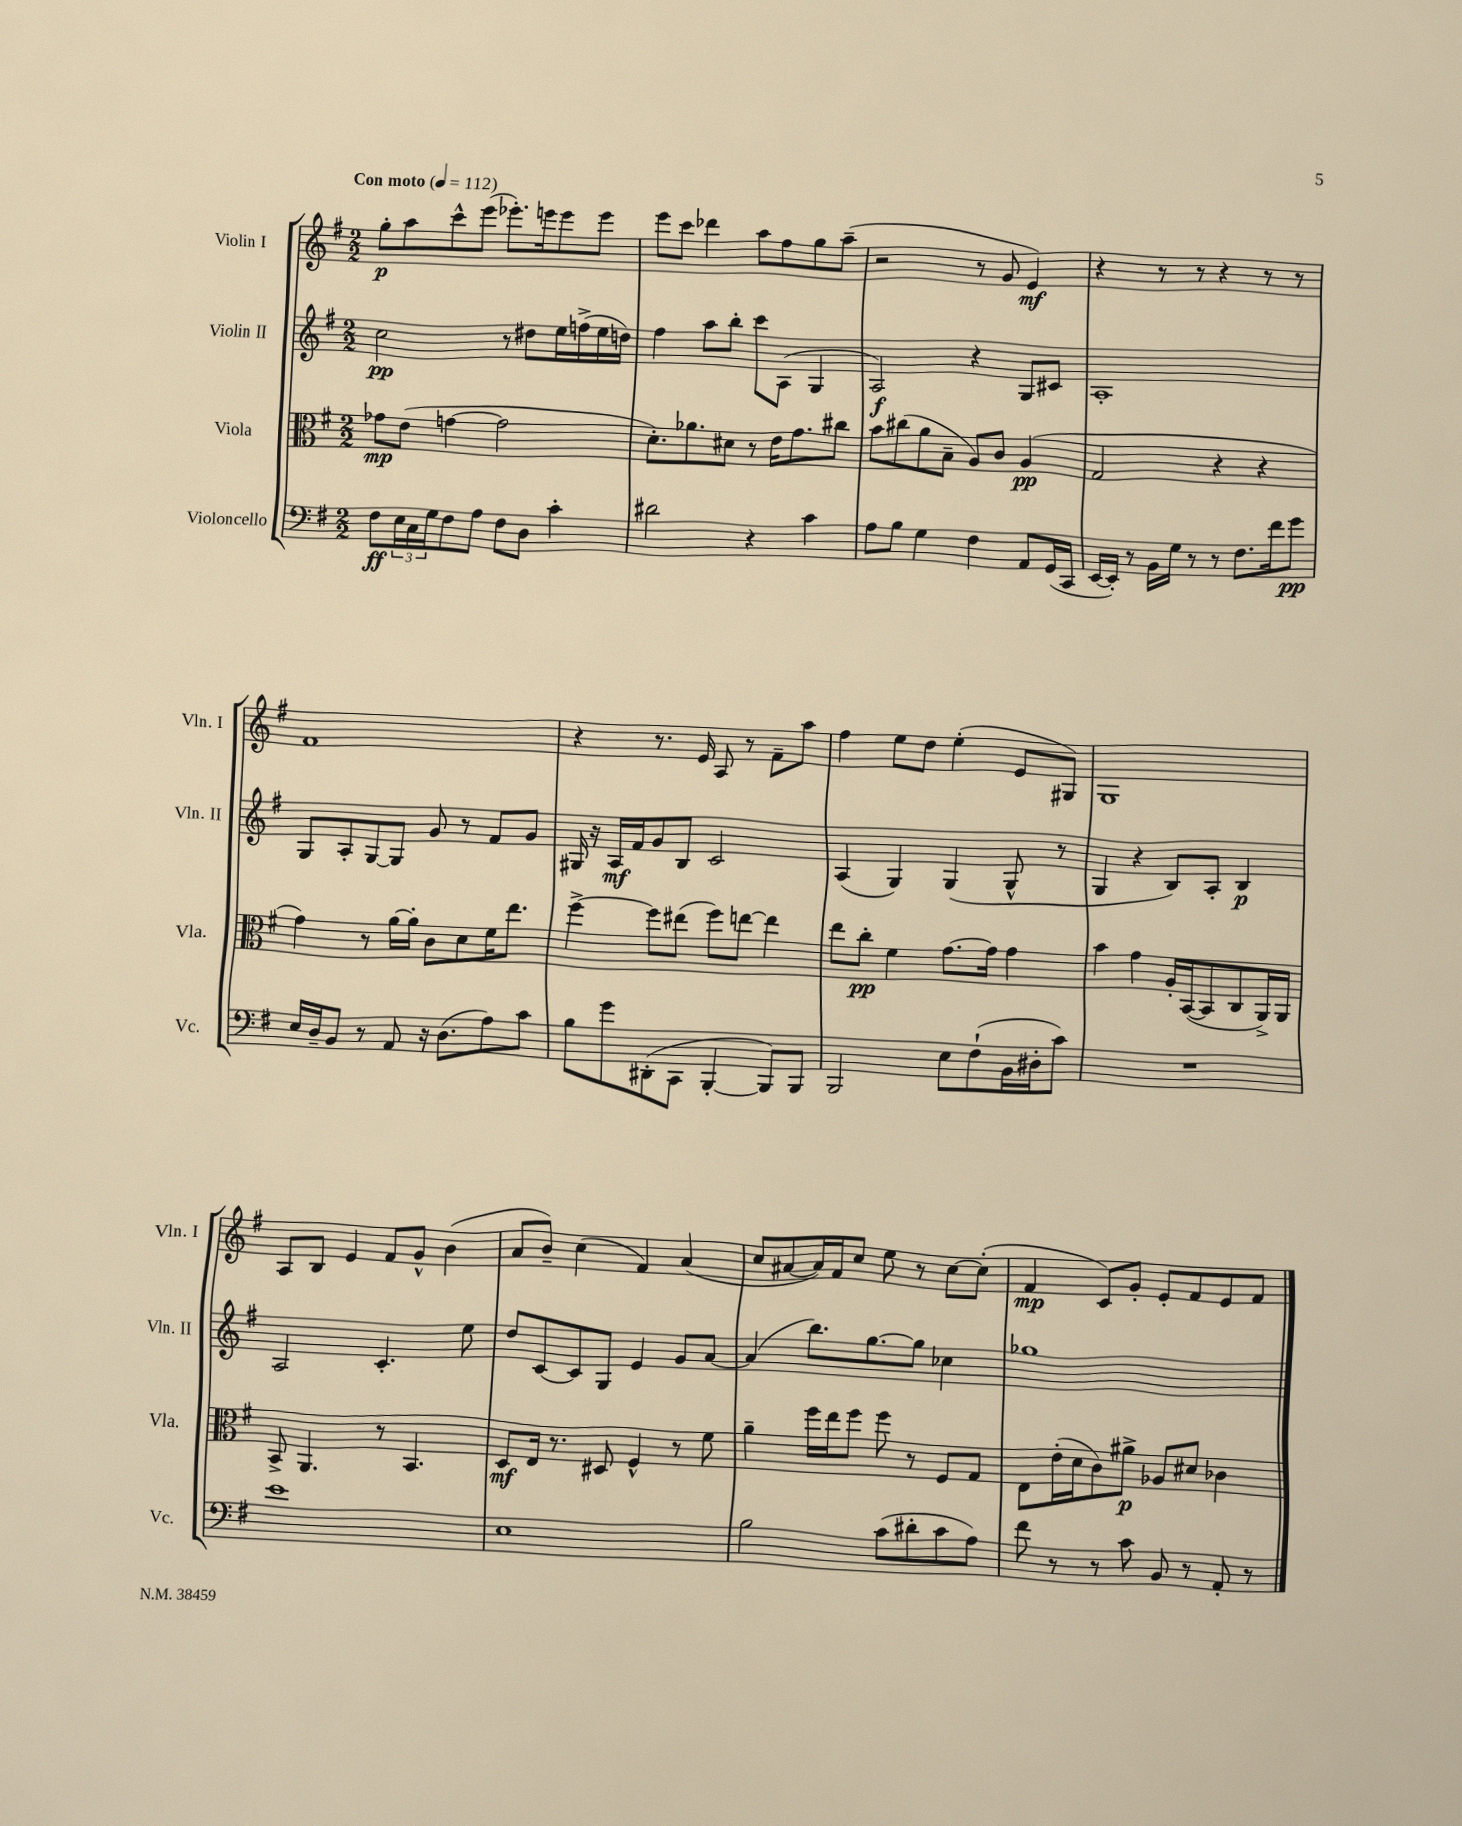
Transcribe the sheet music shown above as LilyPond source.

<<
\new StaffGroup <<
\new Staff = "s0" \with { instrumentName = "Violin I" shortInstrumentName = "Vln. I" } {
    \clef treble \key g \major \numericTimeSignature \time 2/2 \tempo "Con moto" 4 = 112
    g''8-.\p a''8 c'''8-^ e'''8( ees'''8.-.) e'''16 e'''8 e'''8 |
    e'''8 c'''8 des'''4 a''8 fis''8 g''8 a''8--( |
    r2 r8 g'8 e'4\mf) |
    r4 r8 r8 r4 r8 r8 |
    fis'1 |
    r4 r8. e'16 a8 r8 fis'8-- a''8 |
    fis''4 e''8 d''8 e''4-.( e'8 gis8) |
    g1 |
    a8 b8 e'4 fis'8 g'8-^ b'4( |
    a'8 b'8--) c''4( fis'4) a'4( |
    c''8 ais'8~ ais'16) fis'16 c''8 e''8 r8 c''8~ c''8-.( |
    fis'4\mp c'8) g'8-. e'8-. fis'8 e'8 fis'8 \bar "|." |
}
\new Staff = "s1" \with { instrumentName = "Violin II" shortInstrumentName = "Vln. II" } {
    \clef treble \key g \major \numericTimeSignature \time 2/2
    c''2\pp r8 dis''8 e''16 f''16->( e''16 d''16) |
    fis''4 a''8 b''8-. c'''8 a8( g4 |
    a2\f) r4 g8 cis'8 |
    a1-. |
    g8 a8-. g8~ g8 g'8 r8 fis'8 g'8 |
    gis16 r16 a16\mf fis'16 g'8 b8 c'2 |
    a4( g4) g4( g8-^ r8 |
    g4 r4 b8) a8-. b4\p |
    a2 c'4.-. e''8 |
    d''8 c'8~ c'8 g8 e'4 g'8 a'8~ |
    a'4( b''8.) g''8.~ g''8 ces''4 |
    ges''1 \bar "|." |
}
\new Staff = "s2" \with { instrumentName = "Viola" shortInstrumentName = "Vla." } {
    \clef alto \key g \major \numericTimeSignature \time 2/2
    ges'8\mp e'8( g'4~ g'2 |
    d'8.-.) aes'8. dis'8 r8 e'16 g'8. cis''8 |
    b'8 cis''8( a'8 b8-- a8) c'8 a4\pp( |
    g2 r4 r4 |
    g'4) r8 a'16~ a'16-. c'8 d'8 fis'16 e''8. |
    fis''4~-> fis''8 eis''8( fis''8) e''8~ e''4 |
    e''8 c''8-.\pp fis'4 g'8.~ g'16 g'4 |
    b'4 g'4 a16-. b,16~( b,8 c8 a,16->) a,16 |
    b,8-> a,4. r8 b,4. |
    d8\mf e16 r8. dis8 fis4-^ r8 fis'8 |
    a'4-- fis''16 e''16 fis''8 fis''8 r8 fis8 g8 |
    e8 e'16-.( d'16 c'8) ais'8->\p aes8 dis'8 ces'4 \bar "|." |
}
\new Staff = "s3" \with { instrumentName = "Violoncello" shortInstrumentName = "Vc." } {
    \clef bass \key g \major \numericTimeSignature \time 2/2
    fis8\ff \tuplet 3/2 { e16 c16 g16 } fis8 a8 fis8 d8 c'4-. |
    dis'2 r4 c'4 |
    a8 b8 g4 fis4 a,8 g,16( c,16 |
    e,16~ e,16-.) r8 b,16 g16 r8 r8 fis8. fis'16 g'8\pp |
    e16 d16-- b,8 r8 a,8 r16 d8.( a8) c'8 |
    b8 g'8 dis,8-.( c,8 b,,4~-. b,,8) b,,8 |
    b,,2 e8 fis8-!( b,16 dis16-. c'8) |
    R1 |
    e'1 |
    e1 |
    b2 c'8( dis'8-. c'8 a8) |
    fis'8 r8 r8 c'8 b,8 r8 a,8-. r8 \bar "|." |
}
>>
>>
\layout { \context { \Score \remove "Bar_number_engraver" } }
